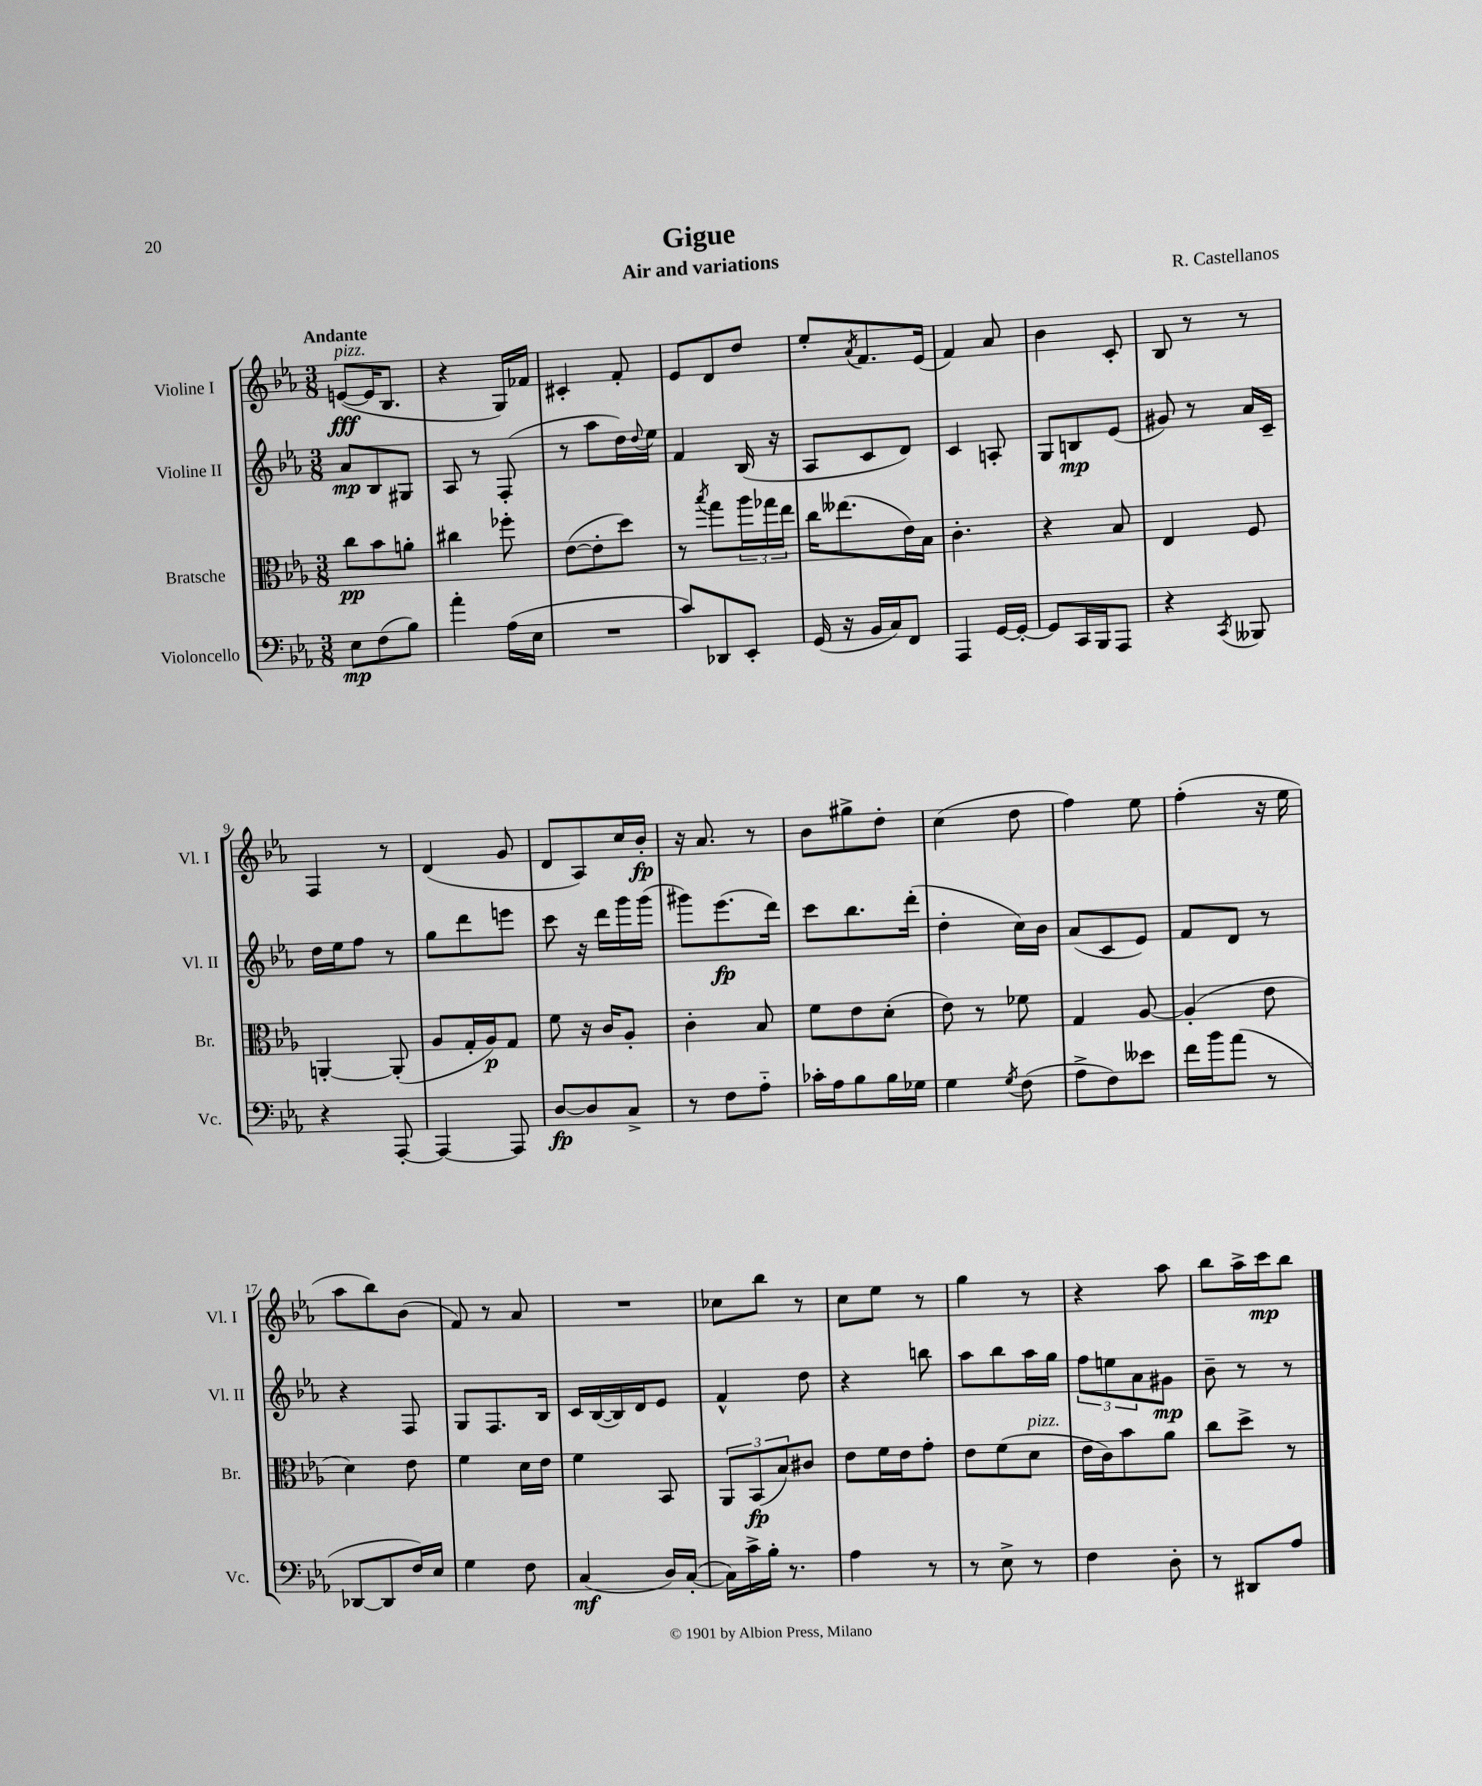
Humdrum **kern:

**kern	**dynam	**kern	**dynam	**kern	**dynam	**kern	**dynam
*part4	*part4	*part3	*part3	*part2	*part2	*part1	*part1
*staff4	*staff4	*staff3	*staff3	*staff2	*staff2	*staff1	*staff1
*I"Violoncello	*	*I"Bratsche	*	*I"Violine II	*	*I"Violine I	*
*I'Vc.	*	*I'Br.	*	*I'Vl. II	*	*I'Vl. I	*
*clefF4	*	*clefC3	*	*clefG2	*	*clefG2	*
*k[b-e-a-]	*	*k[b-e-a-]	*	*k[b-e-a-]	*	*k[b-e-a-]	*
*M3/8	*	*M3/8	*	*M3/8	*	*M3/8	*
=1	=1	=1	=1	=1	=1	=1	=1
!	!	!	!	!	!	!LO:TX:a:B:t=Andante	!
!	!	!	!	!	!	!LO:TX:a:i:t=pizz.	!
8E-\L	mp	8cc\L	pp	8a-/L	mp	([8en/L	fff
(8F\	.	8b-\	.	8B-/	.	16e/K]	.
.	.	.	.	.	.	8.B-/J	.
8B-\J)	.	8an'\J	.	8G#X/J	.	.	.
=2	=2	=2	=2	=2	=2	=2	=2
4a-'\	.	4cc#X\	.	8A-/	.	4r	.
.	.	.	.	8r	.	.	.
(16A-\LL	.	8ff-X'\	.	(8F'/	.	16G/LL)	.
16E-\JJ	.	.	.	.	.	16f-X/JJ	.
=3	=3	=3	=3	=3	=3	=3	=3
4.r	.	([8e-\L	.	8r	.	4c#X'/	.
.	.	8e-'\]	.	8aa-\L	.	.	.
.	.	8dd\J)	.	16dd\L)	.	8f'/	.
.	.	.	.	8qqdd/	.	.	.
.	.	.	.	16ee-\JJ	.	.	.
=4	=4	=4	=4	=4	=4	=4	=4
8c/L)	.	8r	.	4f/	.	8e-/L	.
.	.	8qbb-/	.	.	.	.	.
8DD-X/	.	8gg\L	.	.	.	8d/	.
8EE-'/J	.	24aa-\L	.	(16B-/	.	8dd/J	.
.	.	24gg-X\	.	.	.	.	.
.	.	.	.	16r	.	.	.
.	.	24ee-\JJ	.	.	.	.	.
=5	=5	=5	=5	=5	=5	=5	=5
(16GG/	.	16cc\KL	.	8A-/L	.	8ee-'/L	.
16r	.	(8.ee--X\	.	.	.	.	.
.	.	.	.	.	.	8qa-/	.
16BB-/LL	.	.	.	8c/	.	8.f/	.
16C/J)	.	.	.	.	.	.	.
8FF/J	.	16e-\L)	.	8d/J)	.	.	.
.	.	16B-\JJ	.	.	.	(16e-/Jk	.
=6	=6	=6	=6	=6	=6	=6	=6
4AAA-/	.	4.c'\	.	4c/	.	4f/)	.
[16GG/LL	.	.	.	8An'/	.	8a-/	.
16GG'/JJ_	.	.	.	.	.	.	.
=7	=7	=7	=7	=7	=7	=7	=7
8GG/L]	.	4r	.	8G/L	.	4b-\	.
16CC/L	.	.	.	8Bn/	mp	.	.
16BBB-/J	.	.	.	.	.	.	.
8AAA-/J	.	8B-/	.	(8e-/J	.	8c'/	.
=8	=8	=8	=8	=8	=8	=8	=8
4r	.	4E-/	.	8g#X/)	.	8B-/	.
.	.	.	.	8r	.	8r	.
8qCC/	.	.	.	.	.	.	.
8BBB--X/	.	8F/	.	16a-/LL	.	8r	.
.	.	.	.	16c~/JJ	.	.	.
!!LO:LB:g=z
=9	=9	=9	=9	=9	=9	=9	=9
4r	.	[4AAn'/	.	16dd\LL	.	4F/	.
.	.	.	.	16ee-\J	.	.	.
.	.	.	.	8ff\J	.	.	.
[8AAA-'/	.	(8AA'/]	.	8r	.	8r	.
=10	=10	=10	=10	=10	=10	=10	=10
4AAA-/_	.	8A-/L	.	8gg\L	.	(4d/	.
.	.	16G'/L	.	8ddd\	.	.	.
.	.	16A-/J)	p	.	.	.	.
8AAA-/]	.	8G/J	.	8eeen\J	.	8g/	.
=11	=11	=11	=11	=11	=11	=11	=11
[8D/L	fp	8f\	.	8ccc\	.	8d/L	.
8D/]	.	16r	.	16r	.	8A-/)	.
.	.	16c/KL	.	16ddd\LL	.	.	.
8C^/J	.	8A-'/J	.	16ggg\	.	16cc/L	.
.	.	.	.	(16ggg\JJ	.	16b-'/JJ	fp
=12	=12	=12	=12	=12	=12	=12	=12
8r	.	4c'\	.	8ggg#X\L)	.	16r	.
.	.	.	.	.	.	8.a-/	.
8F\L	.	.	.	(8.eee-\	fp	.	.
8A-\J	.	8B-/	.	.	.	8r	.
.	.	.	.	16ddd\Jk)	.	.	.
=13	=13	=13	=13	=13	=13	=13	=13
16c-X'\LL	.	8f\L	.	8ccc\L	.	8b-\L	.
16A-\J	.	.	.	.	.	.	.
8B-\	.	8e-\	.	8.bb-\	.	8gg#X^\	.
16B-\L	.	(8d'\J	.	.	.	8dd'\J	.
16G-X\JJ	.	.	.	(16ddd'\Jk	.	.	.
=14	=14	=14	=14	=14	=14	=14	=14
4G\	.	8e-\)	.	4dd'\	.	(4cc\	.
.	.	8r	.	.	.	.	.
8qG/	.	.	.	.	.	.	.
(8F\	.	8f-X\	.	16cc\LL)	.	8dd\	.
.	.	.	.	16b-\JJ	.	.	.
=15	=15	=15	=15	=15	=15	=15	=15
8A-^\L	.	4G/	.	(8a-/L	.	4ff\)	.
8F\)	.	.	.	8c/	.	.	.
8e--X\J	.	[8A-/	.	8e-/J)	.	8ee-\	.
=16	=16	=16	=16	=16	=16	=16	=16
16f\LL	.	(4A-'/]	.	8f/L	.	(4ff'\	.
16b-\J	.	.	.	.	.	.	.
(8a-\J	.	.	.	8d/J	.	.	.
8r	.	8e-\	.	8r	.	16r	.
.	.	.	.	.	.	16ee-\	.
!!LO:LB:g=z
=17	=17	=17	=17	=17	=17	=17	=17
[8DD-X/L	.	4d\)	.	4r	.	8aa-\L	.
8DD-/]	.	.	.	.	.	8bb-\)	.
16F/L)	.	8e-\	.	8F/	.	(8b-\J	.
16E-/JJ	.	.	.	.	.	.	.
=18	=18	=18	=18	=18	=18	=18	=18
4G\	.	4f\	.	8G/L	.	8f/)	.
.	.	.	.	8.F/	.	8r	.
8F\	.	16d\LL	.	.	.	8a-/	.
.	.	16e-\JJ	.	16B-/Jk	.	.	.
=19	=19	=19	=19	=19	=19	=19	=19
(4C/	mf	4f\	.	16c/LL	.	4.r	.
.	.	.	.	([16B-/	.	.	.
.	.	.	.	16B-/])	.	.	.
.	.	.	.	16d/J	.	.	.
16D/LL)	.	8BB-/	.	8e-/J	.	.	.
([16C'/JJ	.	.	.	.	.	.	.
=20	=20	=20	=20	=20	=20	=20	=20
16C\LL])	.	12AA-/L	.	4f^^/	.	8cc-X\L	.
16c^\	.	.	.	.	.	.	.
.	.	(12BB-/	fp	.	.	.	.
16B-'\JJ	.	.	.	.	.	8bb-\J	.
.	.	12B-/)	.	.	.	.	.
8.r	.	.	.	.	.	.	.
.	.	8c#X/J	.	8dd\	.	8r	.
=21	=21	=21	=21	=21	=21	=21	=21
4A-\	.	8e-\L	.	4r	.	8cc\L	.
.	.	16f\L	.	.	.	8ee-\J	.
.	.	16e-\J	.	.	.	.	.
8r	.	8g'\J	.	8bbn\	.	8r	.
=22	=22	=22	=22	=22	=22	=22	=22
8r	.	8e-\L	.	8aa-\L	.	4gg\	.
8E-^\	.	(8f\	.	8bb-\	.	.	.
!	!	!LO:TX:a:i:t=pizz.	!	!	!	!	!
8r	.	8d\J	.	16aa-\L	.	8r	.
.	.	.	.	16gg\JJ	.	.	.
=23	=23	=23	=23	=23	=23	=23	=23
4F\	.	16e-\LL	.	12ff\L	.	4r	.
.	.	16c\J)	.	.	.	.	.
.	.	.	.	12een\	.	.	.
.	.	8b-\	.	.	.	.	.
.	.	.	.	12a-\	.	.	.
8D'\	.	8a-\J	.	8g#X\J	mp	8aa-\	.
=24	=24	=24	=24	=24	=24	=24	=24
8r	.	8cc\L	.	8b-~\	.	8bb-\L	.
8DD#X/L	.	8dd^\J	.	8r	.	16aa-^\L	.
.	.	.	.	.	.	16ccc\J	mp
8A-/J	.	8r	.	8r	.	8bb-\J	.
==	==	==	==	==	==	==	==
*-	*-	*-	*-	*-	*-	*-	*-
